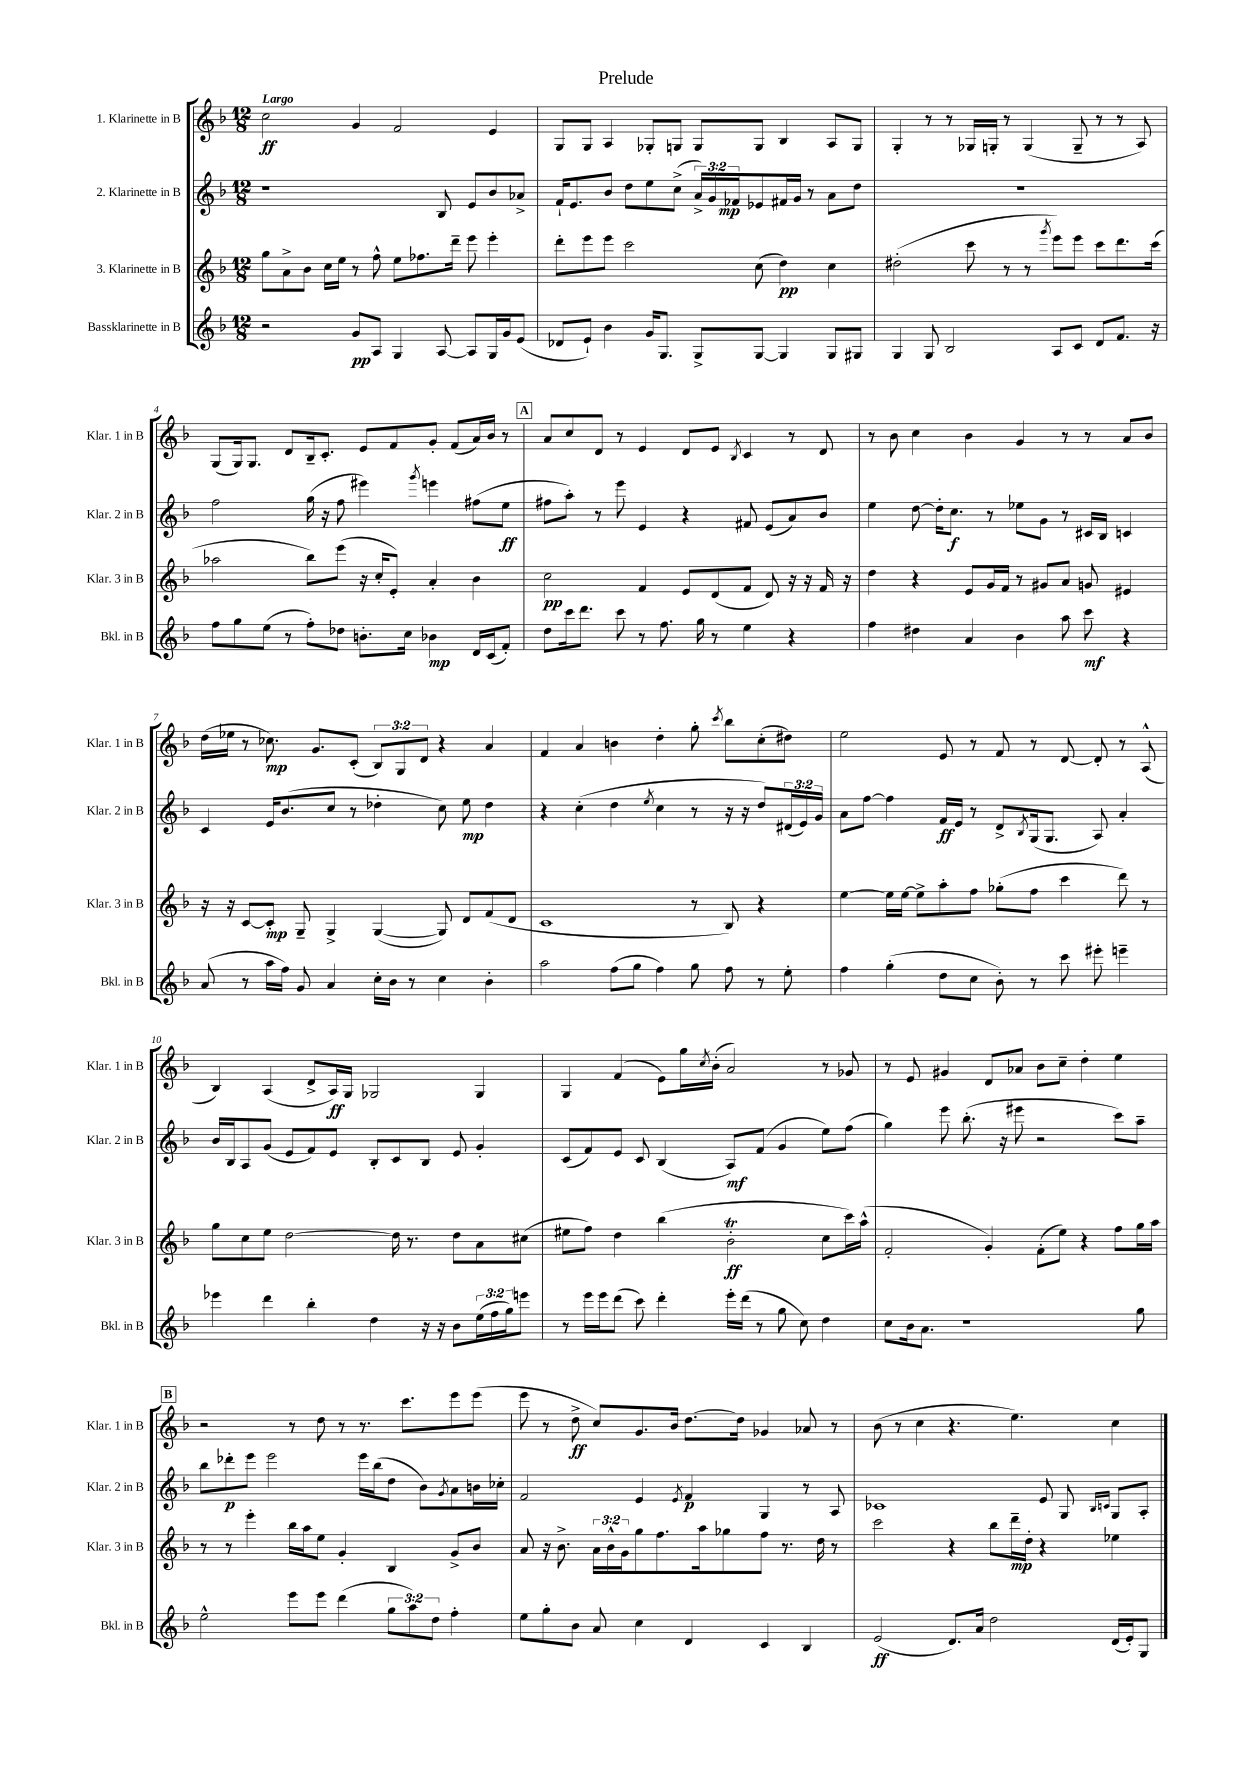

**kern	**dynam	**kern	**dynam	**kern	**dynam	**kern	**dynam
*part4	*part4	*part3	*part3	*part2	*part2	*part1	*part1
*staff4	*staff4	*staff3	*staff3	*staff2	*staff2	*staff1	*staff1
*I"Bassklarinette in B	*	*I"3. Klarinette in B	*	*I"2. Klarinette in B	*	*I"1. Klarinette in B	*
*I'Bkl. in B	*	*I'Klar. 3 in B	*	*I'Klar. 2 in B	*	*I'Klar. 1 in B	*
*clefG2	*	*clefG2	*	*clefG2	*	*clefG2	*
*k[b-]	*	*k[b-]	*	*k[b-]	*	*k[b-]	*
*M12/8	*	*M12/8	*	*M12/8	*	*M12/8	*
=1	=1	=1	=1	=1	=1	=1	=1
!	!	!	!	!	!	!LO:TX:a:B:t=Largo	!
2r	.	8gg\L	.	1r	.	2cc\	ff
.	.	8a^\	.	.	.	.	.
.	.	8b-\J	.	.	.	.	.
.	.	16cc\LL	.	.	.	.	.
.	.	16ee\JJ	.	.	.	.	.
8g/L	pp	8r	.	.	.	4g/	.
8A/J	.	8ff^^\	.	.	.	.	.
4G/	.	8ee\L	.	.	.	2f/	.
.	.	8.ff-X\	.	.	.	.	.
[8A/	.	.	.	8B-/	.	.	.
.	.	16ddd~\Jk	.	.	.	.	.
8A/L]	.	8eee\	.	8e/L	.	.	.
16G/L	.	4eee'\	.	8b-/	.	4e/	.
16g/J	.	.	.	.	.	.	.
(8e/J	.	.	.	8a-X^/J	.	.	.
=2	=2	=2	=2	=2	=2	=2	=2
8d-X/L	.	8ddd'\L	.	16f`/KL	.	8G/L	.
.	.	.	.	8.e/	.	.	.
8e`/J)	.	8eee\	.	.	.	8G/J	.
4b-\	.	8eee\J	.	8b-/J	.	4A/	.
.	.	2ccc\	.	8dd\L	.	.	.
16g/KL	.	.	.	8ee\	.	8G-X'/L	.
8.G/J	.	.	.	.	.	.	.
.	.	.	.	(8cc^\J	.	8Gn/J	.
8G^/L	.	.	.	24a^/LL)	.	8G/L	.
.	.	.	.	24g/	.	.	.
.	.	.	.	24f-X/J	mp	.	.
[8G/J	.	(8cc\	.	8e-X/	.	8G/J	.
4G/]	.	4dd\)	pp	16f#X/L	.	4B-/	.
.	.	.	.	16g/JJ	.	.	.
.	.	.	.	8r	.	.	.
8G/L	.	4cc\	.	8a\L	.	8A/L	.
8G#X/J	.	.	.	8dd\J	.	8G/J	.
=3	=3	=3	=3	=3	=3	=3	=3
4G/	.	(2dd#X'\	.	1.r	.	4G'/	.
8G/	.	.	.	.	.	8r	.
2B-/	.	.	.	.	.	8r	.
.	.	8ccc\	.	.	.	16G-X/LL	.
.	.	.	.	.	.	16Gn'/JJ	.
.	.	8r	.	.	.	8r	.
.	.	8r	.	.	.	(4G/	.
.	.	8qggg/	.	.	.	.	.
8A/L	.	8eee\L)	.	.	.	.	.
8c/J	.	8eee\J	.	.	.	8G~/	.
8d/L	.	8ccc\L	.	.	.	8r	.
8.f/J	.	8.ddd\	.	.	.	8r	.
.	.	.	.	.	.	8A/)	.
16r	.	(16ccc\Jk	.	.	.	.	.
!!LO:LB:g=z
=4	=4	=4	=4	=4	=4	=4	=4
8ff\L	.	2aa-X\	.	2ff\	.	(8G/L	.
8gg\	.	.	.	.	.	16G/k)	.
.	.	.	.	.	.	8.G/J	.
(8ee\J	.	.	.	.	.	.	.
8r	.	.	.	.	.	8d/L	.
8ff'\L)	.	8bb-\L)	.	(16gg\	.	16B-~/k	.
.	.	.	.	16r	.	8.c'/J	.
8dd-X\J	.	(8eee\J	.	8ff\	.	.	.
8.bn'\L	.	16r	.	4eee#X\)	.	8e/L	.
.	.	16cc'/KL	.	.	.	.	.
.	.	8e'/J)	.	.	.	8f/	.
16cc\Jk	.	.	.	.	.	.	.
.	.	.	.	8qggg/	.	.	.
4b-X\	mp	4a'/	.	4eeen\	.	8g'/J	.
.	.	.	.	.	.	(8f/L	.
16d/LL	.	4b-\	.	(8ff#X\L	.	16a/L)	.
(16c/J	.	.	.	.	.	16b-/JJ	.
8f'/J)	.	.	.	8ee\J	ff	8r	.
!!LO:REH:place=s1:t=A
=5	=5	=5	=5	=5	=5	=5	=5
8dd\L	.	2cc\	pp	8ff#X\L	.	8a/L	.
16ccc\k	.	.	.	8aa'\J)	.	8cc/	.
8.ddd\J	.	.	.	.	.	.	.
.	.	.	.	8r	.	8d/J	.
8ccc\	.	.	.	8eee\	.	8r	.
8r	.	4f/	.	4e/	.	4e/	.
8.ff\	.	.	.	.	.	.	.
.	.	8e/L	.	4r	.	8d/L	.
16gg\	.	.	.	.	.	.	.
8r	.	(8d/	.	.	.	8e/J	.
.	.	.	.	.	.	8qB-/	.
4ee\	.	8f/J	.	8f#X/	.	4c/	.
.	.	8d/)	.	(8e/L	.	.	.
4r	.	16r	.	8a/)	.	8r	.
.	.	16r	.	.	.	.	.
.	.	16f/	.	8b-/J	.	8d/	.
.	.	16r	.	.	.	.	.
=6	=6	=6	=6	=6	=6	=6	=6
4ff\	.	4dd\	.	4ee\	.	8r	.
.	.	.	.	.	.	8b-\	.
4dd#X\	.	4r	.	[8dd\	.	4cc\	.
.	.	.	.	16dd'\KL]	.	.	.
.	.	.	.	8.cc\J	f	.	.
4a/	.	8e/L	.	.	.	4b-\	.
.	.	16g/L	.	8r	.	.	.
.	.	16f/JJ	.	.	.	.	.
4b-\	.	8r	.	8ee-X\L	.	4g/	.
.	.	8g#X/L	.	8g\J	.	.	.
8aa\	.	8a/J	.	8r	.	8r	.
8ccc\	mf	8gn/	.	16c#X/LL	.	8r	.
.	.	.	.	16B-/JJ	.	.	.
4r	.	4e#X/	.	4cn/	.	8a/L	.
.	.	.	.	.	.	8b-/J	.
!!LO:LB:g=z
=7	=7	=7	=7	=7	=7	=7	=7
(8a/	.	16r	.	4c/	.	(16dd\LL	.
.	.	16r	.	.	.	16ee-X\JJ	.
8r	.	[8c/L	.	.	.	8r	.
16aa\LL	.	8c'/J]	mp	16e/KL	.	8.cc-X\)	mp
16ff\JJ)	.	.	.	(8.b-/	.	.	.
8g/	.	8G~/	.	.	.	.	.
.	.	.	.	.	.	8.g/L	.
4a/	.	4G^/	.	8cc/J	.	.	.
.	.	.	.	8r	.	(8c'/J	.
16cc'\LL	.	([4G/	.	4dd-X'\	.	12B-/L)	.
16b-\JJ	.	.	.	.	.	.	.
.	.	.	.	.	.	12G/	.
8r	.	.	.	.	.	.	.
.	.	.	.	.	.	12d/J	.
4cc\	.	8G/])	.	8cc\)	.	4r	.
.	.	8d/L	.	8ee\	mp	.	.
4b-'\	.	(8f/	.	4dd-\	.	4a/	.
.	.	8d/J	.	.	.	.	.
=8	=8	=8	=8	=8	=8	=8	=8
2aa\	.	1c	.	4r	.	4f/	.
.	.	.	.	(4cc'\	.	4a/	.
(8ff\L	.	.	.	4dd\	.	4bn\	.
8gg\J	.	.	.	.	.	.	.
.	.	.	.	8qee/	.	.	.
4ff\)	.	.	.	4cc\	.	4dd'\	.
8gg\	.	8r	.	8r	.	8gg'\	.
.	.	.	.	.	.	8qccc/	.
8ff\	.	8B-/)	.	16r	.	8bb-\L	.
.	.	.	.	16r	.	.	.
8r	.	4r	.	8dd/L)	.	(8cc'\	.
8ee'\	.	.	.	(24d#X/L	.	8dd#X\J)	.
.	.	.	.	24e/)	.	.	.
.	.	.	.	24g/JJ	.	.	.
=9	=9	=9	=9	=9	=9	=9	=9
4ff\	.	[4ee\	.	8a\L	.	2ee\	.
.	.	.	.	[8ff\J	.	.	.
(4gg'\	.	16ee\LL]	.	4ff\]	.	.	.
.	.	[16ee\JJ	.	.	.	.	.
.	.	8ee^\L]	.	.	.	.	.
8dd\L	.	8aa'\	.	16f/LL	ff	8e/	.
.	.	.	.	16e/JJ	.	.	.
8cc\J	.	8ff\J	.	8r	.	8r	.
8b-'\)	.	(8gg-X'\L	.	8d^/L	.	8f/	.
.	.	.	.	8qB-/	.	.	.
8r	.	8ff\J	.	(16G/k	.	8r	.
.	.	.	.	8.G/J	.	.	.
8ccc\	.	4ccc\	.	.	.	[8d/	.
8eee#X'\	.	.	.	8A/)	.	8d'/]	.
4eeen~\	.	8ddd\)	.	4a'/	.	8r	.
.	.	8r	.	.	.	(8A^^/	.
!!LO:LB:g=z
=10	=10	=10	=10	=10	=10	=10	=10
4eee-X\	.	8gg\L	.	16b-/LL	.	4B-/)	.
.	.	.	.	16B-/J	.	.	.
.	.	8cc\	.	8A/	.	.	.
4ddd\	.	8ee\J	.	(8g/J	.	(4A/	.
.	.	[2dd\	.	8e/L	.	.	.
4bb-'\	.	.	.	8f/)	.	8d^/L	.
.	.	.	.	8e/J	.	16A/L)	ff
.	.	.	.	.	.	16G/JJ	.
4dd\	.	.	.	8B-'/L	.	2G-X/	.
.	.	16dd\]	.	8c/	.	.	.
.	.	8.r	.	.	.	.	.
16r	.	.	.	8B-/J	.	.	.
16r	.	.	.	.	.	.	.
8b-\L	.	8dd\L	.	8e/	.	.	.
(24ee\L	.	8a\	.	4g'/	.	4G-/	.
24ff\	.	.	.	.	.	.	.
24gg\J)	.	.	.	.	.	.	.
8eeen\J	.	(8cc#X\J	.	.	.	.	.
=11	=11	=11	=11	=11	=11	=11	=11
8r	.	8ee#X\L	.	(8c/L	.	4G/	.
16eee\LL	.	8ff\J)	.	8f/)	.	.	.
16eee\J	.	.	.	.	.	.	.
(8ddd\J	.	4dd\	.	8e/J	.	(4f/	.
8ccc\)	.	.	.	8c/	.	.	.
4ddd'\	.	(4bb-\	.	(4B-/	.	8e\L)	.
.	.	.	.	.	.	16gg\L	.
.	.	.	.	.	.	8qcc/	.
.	.	.	.	.	.	(16b-'\JJ	.
16eee'\LL	.	2b-T'\	ff	8A/L)	mf	2a/)	.
(16ddd\JJ	.	.	.	.	.	.	.
8r	.	.	.	(8f/J	.	.	.
8gg\	.	.	.	4g/	.	.	.
8cc\)	.	.	.	.	.	.	.
4dd\	.	8cc\L	.	8ee\L)	.	8r	.
.	.	16ccc\L)	.	(8ff\J	.	8g-X/	.
.	.	(16aa^^\JJ	.	.	.	.	.
=12	=12	=12	=12	=12	=12	=12	=12
8cc\L	.	2f'/	.	4gg\)	.	8r	.
16b-\k	.	.	.	.	.	8e/	.
8.a\J	.	.	.	.	.	.	.
.	.	.	.	8eee\	.	4g#X/	.
1r	.	.	.	(8.bb-'\	.	.	.
.	.	4g'/)	.	.	.	8d/L	.
.	.	.	.	16r	.	.	.
.	.	.	.	8eee#X\	.	8a-X/J	.
.	.	(8f'\L	.	2r	.	8b-\L	.
.	.	8ee\J)	.	.	.	8cc~\J	.
.	.	4r	.	.	.	4dd'\	.
.	.	8ff\L	.	8ccc\L)	.	4ee\	.
8gg\	.	16gg\L	.	8aa~\J	.	.	.
.	.	16aa\JJ	.	.	.	.	.
!!LO:LB:g=z
!!LO:REH:place=s1:t=B
=13	=13	=13	=13	=13	=13	=13	=13
2ee^^\	.	8r	.	8bb-\L	.	2r	.
.	.	8r	.	8ddd-X'\	p	.	.
.	.	4eee'\	.	8eee\J	.	.	.
.	.	.	.	2eee\	.	.	.
8eee\L	.	16bb-\LL	.	.	.	8r	.
.	.	16aa\J	.	.	.	.	.
8eee\J	.	8ee\J	.	.	.	8dd\	.
(4ddd\	.	4g'/	.	.	.	8r	.
.	.	.	.	16eee\LL	.	8.r	.
.	.	.	.	(16bb-\J	.	.	.
12gg\L	.	4B-/	.	8dd\J	.	.	.
.	.	.	.	.	.	8.ccc\L	.
12aa\)	.	.	.	.	.	.	.
.	.	.	.	8b-\L)	.	.	.
12dd\J	.	.	.	.	.	.	.
.	.	.	.	8qg/	.	.	.
4ff'\	.	8g^/L	.	8a\	.	8eee\	.
.	.	8b-/J	.	16bn\L	.	(8eee\J	.
.	.	.	.	16cc-X'\JJ	.	.	.
=14	=14	=14	=14	=14	=14	=14	=14
8ee\L	.	8a/	.	2f/	.	8eee\	.
8gg'\	.	16r	.	.	.	8r	.
.	.	8.b-^\	.	.	.	.	.
8b-\J	.	.	.	.	.	8dd^\	ff
8a/	.	24a\LL	.	.	.	8cc/L)	.
.	.	24b-^^\	.	.	.	.	.
.	.	24g\J	.	.	.	.	.
4cc\	.	8gg\	.	4e/	.	8.g/	.
.	.	8.ff\	.	.	.	.	.
.	.	.	.	.	.	16b-/Jk	.
.	.	.	.	8qe/	.	.	.
4d/	.	.	.	4f/	p	[8.dd\L	.
.	.	16aa\k	.	.	.	.	.
.	.	8gg-X\	.	.	.	.	.
.	.	.	.	.	.	16dd\Jk]	.
4c/	.	8ff\J	.	4G/	.	4g-X/	.
.	.	8.r	.	.	.	.	.
4B-/	.	.	.	8r	.	8a-X/	.
.	.	16dd\	.	.	.	.	.
.	.	8r	.	8A/	.	8r	.
=15	=15	=15	=15	=15	=15	=15	=15
(2e/	ff	2ccc\	.	1c-X	.	(8b-\	.
.	.	.	.	.	.	8r	.
.	.	.	.	.	.	4cc\	.
8.d/L)	.	4r	.	.	.	4.r	.
16a/Jk	.	.	.	.	.	.	.
2dd\	.	8bb-\L	.	.	.	.	.
.	.	16ddd~\L	mp	.	.	4.ee\)	.
.	.	16dd'\JJ	.	.	.	.	.
.	.	4r	.	8e/	.	.	.
.	.	.	.	8G/	.	.	.
.	.	.	.	16qqB-/LL	.	.	.
.	.	.	.	16qqcn/JJ	.	.	.
(16d/LL	.	4ee-X\	.	8G/L	.	4cc\	.
16e'/J)	.	.	.	.	.	.	.
8G/J	.	.	.	8A'/J	.	.	.
==	==	==	==	==	==	==	==
*-	*-	*-	*-	*-	*-	*-	*-
